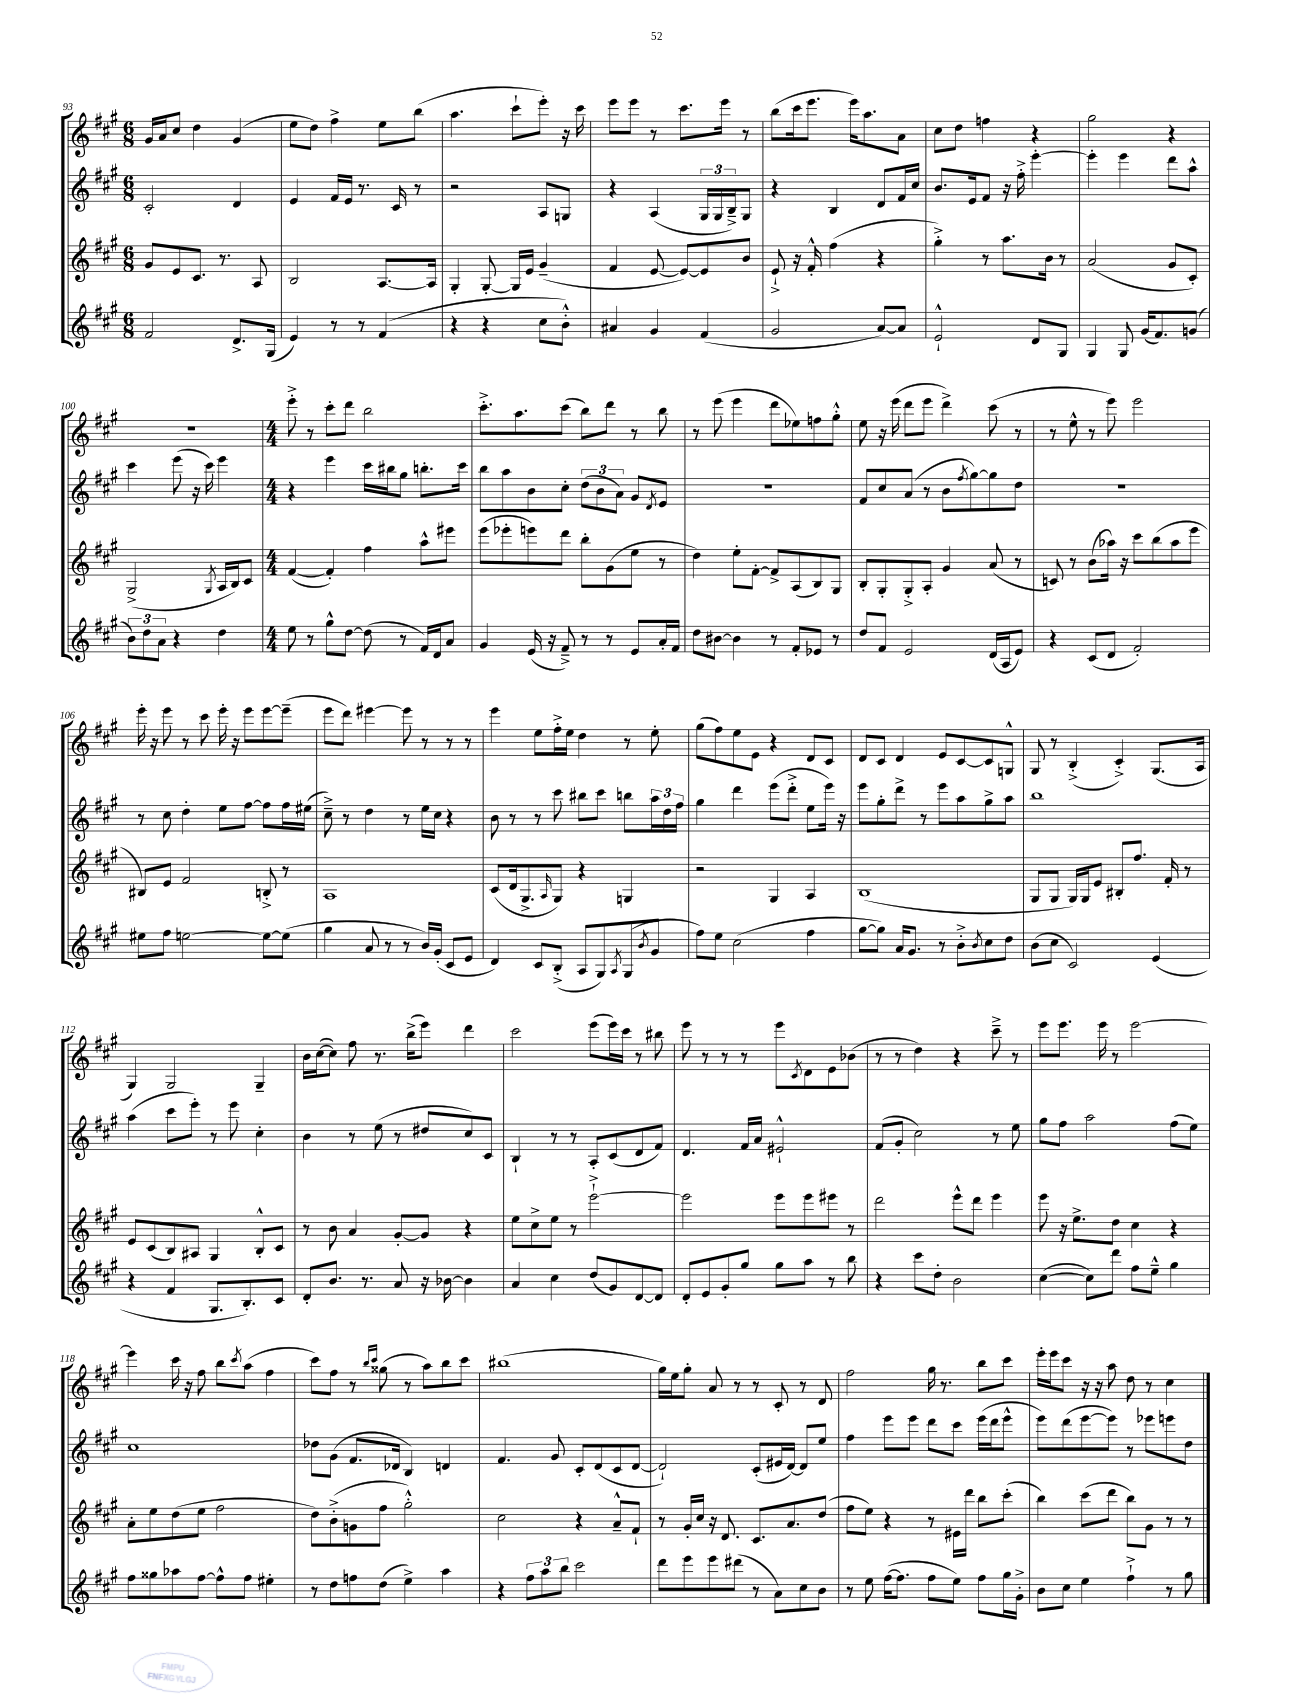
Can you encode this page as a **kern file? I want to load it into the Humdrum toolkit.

**kern	**kern	**kern	**kern
*part4	*part3	*part2	*part1
*staff4	*staff3	*staff2	*staff1
*clefG2	*clefG2	*clefG2	*clefG2
*k[f#c#g#]	*k[f#c#g#]	*k[f#c#g#]	*k[f#c#g#]
*M6/8	*M6/8	*M6/8	*M6/8
=93	=93	=93	=93
2f#/	8g#/L	2c#'/	16g#/LL
.	.	.	16a/J
.	8e/	.	8cc#/J
.	8.c#/J	.	4dd\
.	8.r	.	.
8.d^/L	.	4d/	(4g#/
.	8A/	.	.
(16G#/Jk	.	.	.
=94	=94	=94	=94
4e/)	2B/	4e/	8ee\L
.	.	.	8dd\J)
8r	.	16f#/LL	4ff#^\
.	.	16e/JJ	.
8r	.	8.r	.
(4f#/	[8.A/L	.	8ee\L
.	.	16c#/	.
.	.	8r	(8bb\J
.	16A/Jk]	.	.
=95	=95	=95	=95
4r	4G#'/	2r	4.aa\
4r	[8G#'/	.	.
.	16G#/LL]	.	8ccc#`\L
.	16e/JJ	.	.
8cc#\L	(4g#~/	8A/L	8eee'\J)
8b'^^\J)	.	8Gn/J	16r
.	.	.	16ccc#\
=96	=96	=96	=96
4a#X/	4f#/	4r	8eee\L
.	.	.	8eee\J
4g#/	[8e/	(4A/	8r
.	8e/L_)	.	8.ccc#\L
(4f#/	8e/]	24G#/LL	.
.	.	24G#/	.
.	.	.	16eee\Jk
.	.	24B~^/J)	.
.	8b/J	8G#/J	8r
=97	=97	=97	=97
2g#/	8e`^/	4r	(8bb\L
.	16r	.	16ccc#\k
.	16f#'^^/	.	8.eee\J
.	(4ff#\	4B/	.
.	.	.	16eee\KL)
.	.	.	8.aa\
[8a/L)	4r	8d/L	.
8a/J]	.	16f#/L	8a\J
.	.	16cc#/JJ	.
=98	=98	=98	=98
2e`^^/	4gg#'^\)	8.b/L	8cc#\L
.	.	.	8dd\J
.	.	16e/k	.
.	8r	8f#/J	4ffn\
.	8.aa\L	16r	.
.	.	16ff#'^\	.
8d/L	.	[4eee'\	4r
.	16b\Jk	.	.
8G#/J	8r	.	.
=99	=99	=99	=99
4G#/	(2a/	4eee'\]	2gg#\
8G#/	.	4eee\	.
(16g#/KL	.	.	.
8.f#/)	.	.	.
.	8g#/L	8ddd\L	4r
(8gn/J	8c#'/J)	8aa^^\J	.
!!LO:LB:g=z
=100	=100	=100	=100
12b\L)	(2G#^/	4ccc#\	2.r
12dd\	.	.	.
12a\J	.	.	.
4r	.	(8eee\	.
.	.	16r	.
.	.	16ccc#\)	.
.	8qG#/	.	.
4dd\	16A/LL	4eee\	.
.	16B/J)	.	.
.	8c#/J	.	.
=101	=101	=101	=101
*M4/4	*M4/4	*M4/4	*M4/4
8ee\	([4f#/	4r	8eee'^\
8r	.	.	8r
8gg#^^\L	4f#'/])	4eee\	8ccc#'\L
[8dd\J	.	.	8ddd\J
(8dd\]	4ff#\	16ccc#\LL	2bb\
.	.	16bb#X\J	.
8r	.	8gg#\J	.
16f#/LL)	8aa^^\L	8.bbn'\L	.
16d/J	.	.	.
8a/J	8eee#X\J	.	.
.	.	16ccc#\Jk	.
=102	=102	=102	=102
4g#/	(8eee\L	8bb\L	8.ccc#'^\L
.	8eee-X'\	8aa\	.
.	.	.	8.aa\
(16e/	8eeen\)	8b\	.
16r	.	.	.
8f#~^/)	8ddd\J	8cc#'\J	(8ccc#\J
8r	8bb'\L	(12dd\L	8bb\L)
.	.	12b\	.
8r	(8g#\	.	8ddd\J
.	.	12a\J)	.
8e/L	8ee\J	8g#/L	8r
.	.	8qd/	.
16a'/L	8r	8e/J	8bb\
16f#/JJ	.	.	.
=103	=103	=103	=103
8dd\L	4dd\)	1r	8r
[8b#X\J	.	.	(8eee\
4b#\]	8ee'\L	.	4eee\
.	[8f#'\J	.	.
8r	8f#^/L]	.	8ddd\L
8f#'/L	(8A/	.	8ee-X\)
8e-X/J	8B/)	.	8ffn\
8r	8G#/J	.	8gg#'^^\J
=104	=104	=104	=104
8dd/L	8B'/L	8f#/L	8ee\
8f#/J	8G#'/	8cc#/	16r
.	.	.	(16eee\
2e/	8G#'^/	(8a/J	8ddd\L
.	8A'/J	8r	8eee\J
.	4g#/	8b\L	4ddd^\)
.	.	8qff#/	.
.	.	[8gg#\)	.
(16d/LL	(8a/	8gg#\]	(8ccc#\
16A/J	.	.	.
8e/J)	8r	8dd\J	8r
=105	=105	=105	=105
4r	8cn/)	1r	8r
.	8r	.	8ee^^\
(8c#/L	(8b\L	.	8r
8d/J	16aa-X\Jk)	.	8eee\)
.	16r	.	.
2f#'/)	8ccc#\L	.	2eee\
.	(8bb\	.	.
.	8aa-\	.	.
.	8eee\J	.	.
!!LO:LB:g=z
=106	=106	=106	=106
8ee#X\L	8B#X/L)	8r	16eee'\
.	.	.	16r
8ff#\J	8e/J	8cc#\	8eee\
[2een\	2f#/	4dd'\	8r
.	.	.	8ccc#\
.	.	8ee\L	16eee'\
.	.	.	16r
.	.	[8ff#\J	8eee\L
8ee\L_	8Bn'^/	8ff#\L]	[8eee\
(8ee\J]	8r	16ff#\L	(8eee~\J]
.	.	(16ee#X\JJ	.
=107	=107	=107	=107
4gg#\	1A	8cc#~^\)	8eee\L
.	.	8r	8ddd\J)
8a/	.	4dd\	[4eee#X\
8r	.	.	.
8r	.	8r	8eee#\]
16b/LL)	.	16ee\LL	8r
(16g#'/JJ	.	16cc#\JJ	.
8c#/L	.	4r	8r
8e/J	.	.	8r
=108	=108	=108	=108
4d/)	(8c#/L	8b\	4eee\
.	16d/k	8r	.
.	8.G#^/	.	.
8c#/L	.	8r	8ee\L
.	16qqA/	.	.
(8B'^/J	8G#/J)	8ccc#\	16ff#'^\L
.	.	.	16ee\JJ
8A/L	4r	8bb#X\L	4dd\
8G#/)	.	8ccc#\J	.
8qA/	.	.	.
(8G#/	4Gn/	8bbn\L	8r
8qb/	.	.	.
8g#/J	.	24aa\L	8ee'\
.	.	24dd\	.
.	.	24ff#\JJ	.
=109	=109	=109	=109
8ff#\L)	2r	4gg#\	(8gg#\L
8ee\J	.	.	8ff#\)
(2cc#\	.	4ddd\	8ee\
.	.	.	8e\J
.	4G#/	(8eee\L	4r
.	.	8ddd'^\J	.
4ff#\	4A/	8ee\L	8d/L
.	.	16eee\Jk)	8c#/J
.	.	16r	.
=110	=110	=110	=110
[8gg#\L	(1B	8eee\L	8d/L
8gg#\J])	.	8gg#'\	8c#/J
16a/KL	.	8ddd^\J	4d/
8.g#/J	.	.	.
.	.	8r	.
8r	.	8eee\L	8e/L
8b'^\L	.	8aa\	[8c#/
8qb/	.	.	.
8cc#\	.	8gg#^\	8c#/]
8dd\J	.	8aa\J	8Gn^^/J
=111	=111	=111	=111
(8b\L	8G#/L	1bb	8G#/
8cc#\J	8G#/J	.	8r
2c#/)	16G#/LL)	.	(4B'^/
.	16G#/J	.	.
.	8e/J	.	.
.	8B#X'/L	.	4c#'^/)
.	8.ff#/J	.	.
(4e/	.	.	(8.G#/L
.	16f#'/	.	.
.	8r	.	.
.	.	.	16A/Jk
!!LO:LB:g=z
=112	=112	=112	=112
4r	8e/L	(4aa\	4G#/)
.	(8c#/	.	.
4f#/	8B/)	8ccc#\L	2G#/
.	8A#X/J	8eee'\J)	.
8.G#/L	4G#/	8r	.
.	.	8eee\	.
8.B'/)	.	.	.
.	8B'^^/L	4cc#'\	4G#~/
8c#/J	8c#/J	.	.
=113	=113	=113	=113
8d'/L	8r	4b\	16b\LL
.	.	.	([16cc#\J
8.b/J	8b\	.	8cc#\J])
.	4a/	8r	8ff#\
8.r	.	.	.
.	.	(8ee\	8.r
8a/	[8g#'/L	8r	.
.	.	.	(16bb^\KL
16r	8g#/J]	8dd#X/L	8eee\J)
[16b-X\	.	.	.
4b-\]	4r	8cc#/)	4ddd\
.	.	8c#/J	.
=114	=114	=114	=114
4a/	8ee\L	4B`/	2ccc#\
.	8cc#^\	.	.
4cc#\	8ee\J	8r	.
.	8r	8r	.
(8dd/L	[2eee`^\	8A'/L	(8eee\L
8g#/)	.	(8c#/	16eee\L)
.	.	.	16ccc#\JJ
[8d/	.	8d/	8r
8d/J]	.	8f#/J)	8bb#X\
=115	=115	=115	=115
8d'/L	2eee\]	4.d/	8eee\
8e/	.	.	8r
8g#'/	.	.	8r
8gg#/J	.	16f#/LL	8r
.	.	16a/JJ	.
8gg#\L	8eee\L	2e#X`^^/	8eee\L
.	.	.	8qc#/
8aa\J	8eee\	.	8d\
8r	8eee#X\J	.	8e\
8bb\	8r	.	(8b-X\J
=116	=116	=116	=116
4r	2ddd\	(8f#/L	8r
.	.	8g#'/J	8r
8ccc#\L	.	2cc#\)	4dd\)
8dd'\J	.	.	.
2b\	8eee^^\L	.	4r
.	8ddd\J	.	.
.	4eee\	8r	8ccc#~^\
.	.	8ee\	8r
=117	=117	=117	=117
([4cc#\	8eee\	8gg#\L	8eee\L
.	16r	8ff#\J	8.eee\J
.	8.ee^\L	.	.
8cc#\L])	.	2aa\	.
.	.	.	16eee\
8ddd\J	8dd\J	.	8r
8ff#\L	4cc#\	.	[2eee\
8ee~^^\J	.	.	.
4gg#\	4r	(8ff#\L	.
.	.	8ee\J)	.
!!LO:LB:g=z
=118	=118	=118	=118
8ff#\L	8a'\L	1cc#	4eee\]
8gg##X\	8ee\	.	.
8aa-X\	(8dd\	.	16ccc#\
.	.	.	16r
[8ff#\J	8ee\J	.	8ff#\
8ff#^^\L]	2ff#\	.	8bb\L
.	.	.	8qccc#/
8ff#\J	.	.	(8aa\J
4ee#X'\	.	.	4ff#\
=119	=119	=119	=119
8r	8dd\L)	8dd-X\L	8ccc#\L)
8dd\L	(8b'^\	(8g#\J	8ff#\J
8ffn\	8gn\	8.f#/L	8r
.	.	.	16qqbb/LL
.	.	.	16qqccc#/JJ
(8dd\J	8ff#\J	.	(8gg##X\
.	.	16d-X/Jk	.
4ee^\)	2gg#'^^\)	4B/)	8r
.	.	.	8aa\L)
4aa\	.	4dn/	8bb\
.	.	.	8ccc#\J
=120	=120	=120	=120
4r	2cc#\	4.f#/	(1bb#X
12ff#\L	.	.	.
12aa\	.	.	.
.	.	8g#/	.
12bb\J	.	.	.
2ccc#\	4r	8c#'/L	.
.	.	(8d/	.
.	8a~^^/L	8c#/	.
.	8f#`/J	[8d/J	.
=121	=121	=121	=121
8ddd\L	8r	2d`/])	16gg#\LL)
.	.	.	16ee\J
8eee\	16g#'/LL	.	8gg#'\J
.	16cc#/JJ	.	.
8eee\	16r	.	8a/
.	8.d/	.	.
(8ddd#X\J	.	.	8r
8r	8.c#/L	(8c#'/L	8r
8a\L)	.	16e#X/L	8c#'/
.	8.a/	[16d/JJ)	.
8cc#\	.	8d/L]	8r
8b\J	(8dd/J	8ee/J	8d/
=122	=122	=122	=122
8r	8ff#\L	4ff#\	2ff#\
8ee\	8ee\J)	.	.
([16ff#\KL	4r	8eee\L	.
8.ff#\J]	.	.	.
.	.	8eee\J	.
8ff#\L	8r	8ddd\L	16gg#\
.	.	.	8.r
8ee\J)	16e#X\LL	8ccc#\J	.
.	16ddd\JJ	.	.
8ff#\L	8bb\L	(16eee\LL	8bb\L
.	.	16ddd\J	.
16gg#\L	(8ccc#'\J	8eee^^\J	8ccc#\J
16g#'^\JJ	.	.	.
=123	=123	=123	=123
8b\L	4bb\)	8eee\L)	16eee'\LL
.	.	.	16eee\J
8cc#\J	.	(8ddd\	8ccc#\J
4ee\	(8ccc#\L	[8eee\	16r
.	.	.	16r
.	8ddd\J	8eee\J])	8aa\
4ff#`^\	8bb\L)	8r	8dd\
.	8g#\J	8eee-X\L	8r
8r	8r	8eeen\	4cc#\
8gg#\	8r	8dd\J	.
==	==	==	==
*-	*-	*-	*-
